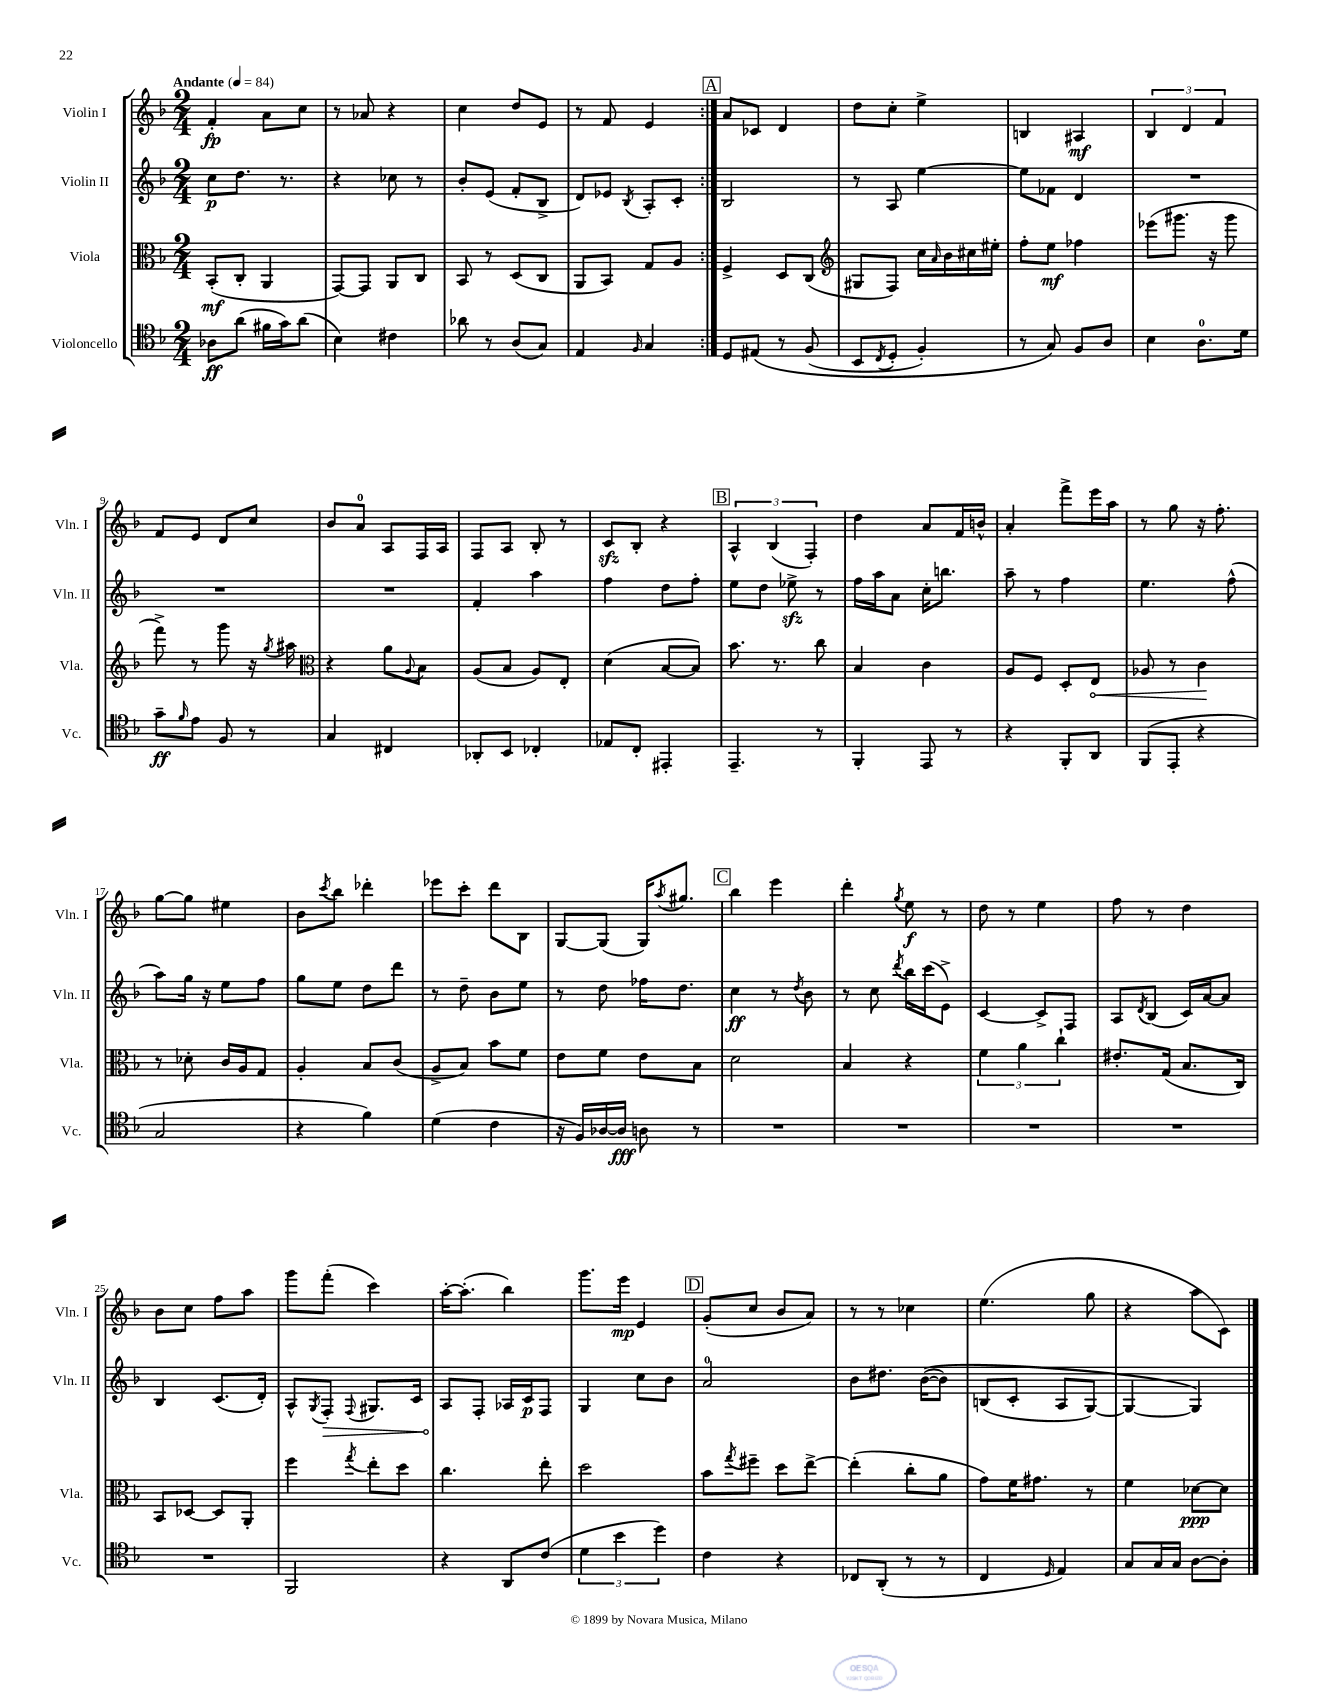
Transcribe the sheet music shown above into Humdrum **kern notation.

**kern	**dynam	**kern	**dynam	**kern	**dynam	**kern	**dynam
*part4	*part4	*part3	*part3	*part2	*part2	*part1	*part1
*staff4	*staff4	*staff3	*staff3	*staff2	*staff2	*staff1	*staff1
*I"Violoncello	*	*I"Viola	*	*I"Violin II	*	*I"Violin I	*
*I'Vc.	*	*I'Vla.	*	*I'Vln. II	*	*I'Vln. I	*
*clefC4	*	*clefC3	*	*clefG2	*	*clefG2	*
*k[b-]	*	*k[b-]	*	*k[b-]	*	*k[b-]	*
*M2/4	*	*M2/4	*	*M2/4	*	*M2/4	*
*MM84	*	*MM84	*	*MM84	*	*MM84	*
=1	=1	=1	=1	=1	=1	=1	=1
!	!	!	!	!	!	!LO:TX:a:B:t=Andante	!
8A-X\L	ff	(8BB-'/L	mf	8cc\L	p	4f'/	fp
(8a\J	.	8C'/J	.	8.dd\J	.	.	.
16f#X\LL	.	4AA/	.	.	.	8a\L	.
16g\J)	.	.	.	8.r	.	.	.
(8a\J	.	.	.	.	.	8cc\J	.
=2	=2	=2	=2	=2	=2	=2	=2
4B-\)	.	[8GG/L)	.	4r	.	8r	.
.	.	8GG/J]	.	.	.	8a-X/	.
4c#X\	.	8AA/L	.	8cc-X\	.	4r	.
.	.	8C/J	.	8r	.	.	.
=3	=3	=3	=3	=3	=3	=3	=3
8a-X\	.	8BB-/	.	8b-'/L	.	4cc\	.
8r	.	8r	.	(8e/J	.	.	.
(8A/L	.	(8D/L	.	8f'/L	.	8dd/L	.
8G/J)	.	8C/J	.	8B-^/J	.	8e/J	.
=4	=4	=4	=4	=4	=4	=4	=4
4E/	.	8AA/L	.	8d/L)	.	8r	.
.	.	8BB-/J)	.	8e-X/J	.	8f/	.
16qqF/	.	.	.	8qB-/	.	.	.
4G/	.	8G/L	.	8A'/L	.	4e/	.
.	.	8A/J	.	8c'/J	.	.	.
!!LO:REH:place=s1:t=A
=5:|!	=5:|!	=5:|!	=5:|!	=5:|!	=5:|!	=5:|!	=5:|!
8D/L	.	4F^/	.	2B-/	.	8a/L	.
(8E#X/J	.	.	.	.	.	8c-X/J	.
8r	.	8D/L	.	.	.	4d/	.
(8F/	.	(8C/J	.	.	.	.	.
=6	=6	=6	=6	=6	=6	=6	=6
*	*	*clefG2	*	*	*	*	*
8BB-/L	.	8G#X/L	.	8r	.	8dd\L	.
8qC/	.	.	.	.	.	.	.
8D'/J	.	8F/J)	.	8A/	.	8cc'\J	.
4F'/)	.	16cc\LL	.	[4ee\	.	4ee^\	.
.	.	16qqa/	.	.	.	.	.
.	.	16b-\	.	.	.	.	.
.	.	16cc#X\	.	.	.	.	.
.	.	16ee#X'\JJ	.	.	.	.	.
=7	=7	=7	=7	=7	=7	=7	=7
8r	.	8ff'\L	.	8ee\L]	.	4Bn/	.
8G/)	.	8ee\J	mf	8f-X\J	.	.	.
8F/L	.	4ff-X\	.	4d/	.	4A#X/	mf
8A/J	.	.	.	.	.	.	.
=8	=8	=8	=8	=8	=8	=8	=8
4B-\	.	(8eee-X\L	.	2r	.	6B-/	.
.	.	8.ggg#X\J	.	.	.	.	.
.	.	.	.	.	.	6d/	.
8.A\L	.	.	.	.	.	.	.
.	.	16r	.	.	.	.	.
.	.	.	.	.	.	6f/	.
.	.	8ggg#\	.	.	.	.	.
16d\Jk	.	.	.	.	.	.	.
!!LO:LB:g=z
=9	=9	=9	=9	=9	=9	=9	=9
8g~\L	ff	8fff^\)	.	2r	.	8f/L	.
16qqf/	.	.	.	.	.	.	.
8e\J	.	8r	.	.	.	8e/J	.
8F/	.	8ggg\	.	.	.	8d/L	.
8r	.	16r	.	.	.	8cc/J	.
.	.	8qgg/	.	.	.	.	.
.	.	16aa#X\	.	.	.	.	.
=10	=10	=10	=10	=10	=10	=10	=10
*	*	*clefC3	*	*	*	*	*
4G/	.	4r	.	2r	.	8b-/L	.
.	.	.	.	.	.	8a/J	.
4C#X/	.	8a\L	.	.	.	8A/L	.
.	.	8qqA/	.	.	.	.	.
.	.	8B-\J	.	.	.	16F/L	.
.	.	.	.	.	.	16A/JJ	.
=11	=11	=11	=11	=11	=11	=11	=11
8AA-X'/L	.	(8A/L	.	4f'/	.	8F/L	.
8BB-/J	.	8B-/J	.	.	.	8A/J	.
4C-X'/	.	8A/L)	.	4aa\	.	8B-'/	.
.	.	8E'/J	.	.	.	8r	.
=12	=12	=12	=12	=12	=12	=12	=12
8E-X/L	.	(4d\	.	4ff\	.	8czz/L	.
8C'/J	.	.	.	.	.	8B-'/J	.
4EE#X'/	.	[8B-/L	.	8dd\L	.	4r	.
.	.	8B-/J])	.	8ff'\J	.	.	.
!!LO:REH:place=s1:t=B
=13	=13	=13	=13	=13	=13	=13	=13
4.EE~/	.	8.b-\	.	8ee\L	.	6A^^/	.
.	.	.	.	8dd\J	.	.	.
.	.	.	.	.	.	(6B-/	.
.	.	8.r	.	.	.	.	.
.	.	.	.	8ee-Xzz^\	.	.	.
.	.	.	.	.	.	6F'/)	.
8r	.	8cc\	.	8r	.	.	.
=14	=14	=14	=14	=14	=14	=14	=14
4FF'/	.	4B-/	.	16ff\LL	.	4dd\	.
.	.	.	.	16aa\J	.	.	.
.	.	.	.	8a\J	.	.	.
8EE/	.	4c\	.	16cc'\KL	.	8a/L	.
.	.	.	.	8.bbn\J	.	.	.
8r	.	.	.	.	.	16f/L	.
.	.	.	.	.	.	16bn^^/JJ	.
=15	=15	=15	=15	=15	=15	=15	=15
4r	.	8A/L	.	8aa~\	.	4a'/	.
.	.	8F/J	.	8r	.	.	.
8FF'/L	.	8D'/L	.	4ff\	.	8fff^\L	.
!	!	!	!LO:HP:b	!	!	!	!
8AA/J	.	8E/J	<	.	.	16eee\L	.
.	.	.	.	.	.	16aa\JJ	.
=16	=16	=16	=16	=16	=16	=16	=16
(8FF/L	.	8A-X/	.	4.ee\	.	8r	.
8EE'/J	.	8r	.	.	.	8gg\	.
4r	.	4c\	.	.	.	16r	.
.	.	.	.	.	.	8.ff'\	.
.	.	.	.	(8ff^^\	.	.	.
.	.	.	[	.	.	.	.
!!LO:LB:g=z
=17	=17	=17	=17	=17	=17	=17	=17
2G/	.	8r	.	8aa\L)	.	[8gg\L	.
.	.	8d-X'\	.	16gg\Jk	.	8gg\J]	.
.	.	.	.	16r	.	.	.
.	.	16c/LL	.	8ee\L	.	4ee#X\	.
.	.	16A/J	.	.	.	.	.
.	.	8G/J	.	8ff\J	.	.	.
=18	=18	=18	=18	=18	=18	=18	=18
4r	.	4A'/	.	8gg\L	.	8b-\L	.
.	.	.	.	.	.	8qccc/	.
.	.	.	.	8ee\J	.	8bb-\J	.
4f\)	.	8B-/L	.	8dd\L	.	4ddd-X'\	.
.	.	(8c/J	.	8ddd\J	.	.	.
=19	=19	=19	=19	=19	=19	=19	=19
(4d\	.	8A^/L	.	8r	.	8eee-X\L	.
.	.	8B-/J)	.	8dd~\	.	8ccc'\J	.
4c\	.	8b-\L	.	8b-\L	.	8ddd\L	.
.	.	8f\J	.	8ee\J	.	8B-\J	.
=20	=20	=20	=20	=20	=20	=20	=20
16r	.	8e\L	.	8r	.	[8G/L	.
16F/LL)	.	.	.	.	.	.	.
[16A-X/	.	8f\J	.	8dd\	.	(8G/J]	.
16A-/JJ]	fff	.	.	.	.	.	.
8An\	.	8e\L	.	16ff-X\KL	.	16G/KL)	.
.	.	.	.	.	.	8qaa/	.
.	.	.	.	8.dd\J	.	8.gg#X/J	.
8r	.	8B-\J	.	.	.	.	.
!!LO:REH:place=s1:t=C
=21	=21	=21	=21	=21	=21	=21	=21
2r	.	2d\	.	4cc\	ff	4bb-\	.
.	.	.	.	8r	.	4eee\	.
.	.	.	.	8qdd/	.	.	.
.	.	.	.	8b-\	.	.	.
=22	=22	=22	=22	=22	=22	=22	=22
2r	.	4B-/	.	8r	.	4ddd'\	.
.	.	.	.	8cc\	.	.	.
.	.	.	.	8qddd/	.	8qgg/	.
.	.	4r	.	16bb-\LL	.	8ee\	f
.	.	.	.	(16ccc\J	.	.	.
.	.	.	.	8e^\J)	.	8r	.
=23	=23	=23	=23	=23	=23	=23	=23
2r	.	6f\	.	[4c/	.	8dd\	.
.	.	.	.	.	.	8r	.
.	.	6a\	.	.	.	.	.
.	.	.	.	8c^/L]	.	4ee\	.
.	.	6cc`\	.	.	.	.	.
.	.	.	.	8F/J	.	.	.
=24	=24	=24	=24	=24	=24	=24	=24
2r	.	8.e#X'/L	.	8A/L	.	8ff\	.
.	.	.	.	8qd/	.	.	.
.	.	.	.	(8B-/J	.	8r	.
.	.	(16G/Jk	.	.	.	.	.
.	.	8.B-/L	.	16c/LL)	.	4dd\	.
.	.	.	.	[16a/J	.	.	.
.	.	.	.	8a/J]	.	.	.
.	.	16C/Jk)	.	.	.	.	.
!!LO:LB:g=z
=25	=25	=25	=25	=25	=25	=25	=25
2r	.	8BB-/L	.	4B-/	.	8b-\L	.
.	.	[8D-X/J	.	.	.	8cc\J	.
.	.	8D-/L]	.	(8.c/L	.	8ff\L	.
.	.	8AA'/J	.	.	.	8aa\J	.
.	.	.	.	16d'/Jk)	.	.	.
=26	=26	=26	=26	=26	=26	=26	=26
2FF/	.	4ff\	.	8A^^/L	.	8ggg\L	.
.	.	.	.	8qG/	.	.	.
!	!	!	!	!	!LO:HP:b	!	!
.	.	.	.	8F'/J	>	(8fff'\J	.
.	.	8qgg/	.	8qqF/	.	.	.
.	.	8ee'\L	.	8.G#X/L	.	4ccc\)	.
.	.	8dd\J	.	.	.	.	.
.	.	.	.	16c/Jk	.	.	.
=27	=27	=27	=27	=27	=27	=27	=27
4r	.	4.cc\	.	8A/L	.	[16aa'\KL	.
.	.	.	.	.	.	(8.aa'\J]	.
.	.	.	.	8F'/J	]	.	.
8AA/L	.	.	.	16A-X/LL	.	4bb-\)	.
.	.	.	.	16c/J	p	.	.
(8c/J	.	8ee'\	.	8F/J	.	.	.
=28	=28	=28	=28	=28	=28	=28	=28
6d\	.	2dd\	.	4G/	.	8.ggg\L	.
6b-\	.	.	.	.	.	.	.
.	.	.	.	.	.	16eee\Jk	mp
.	.	.	.	8cc\L	.	4e/	.
6dd\)	.	.	.	.	.	.	.
.	.	.	.	8b-\J	.	.	.
!!LO:REH:place=s1:t=D
=29	=29	=29	=29	=29	=29	=29	=29
4c\	.	8b-\L	.	2a/	.	(8g'/L	.
.	.	8qgg/	.	.	.	.	.
.	.	8ff#X~\J	.	.	.	8cc/J	.
4r	.	8dd\L	.	.	.	8b-/L	.
.	.	[8ee^\J	.	.	.	8a/J)	.
=30	=30	=30	=30	=30	=30	=30	=30
8C-X/L	.	(4ee'\]	.	8b-\L	.	8r	.
(8AA'/J	.	.	.	8.dd#X\J	.	8r	.
8r	.	8cc'\L	.	.	.	4cc-X\	.
.	.	.	.	(([16b-\KL	.	.	.
8r	.	8a\J	.	8b-\J])	.	.	.
=31	=31	=31	=31	=31	=31	=31	=31
4C/	.	8g\L)	.	(8Bn/L	.	(4.ee\	.
.	.	16f\K	.	8c'/J	.	.	.
.	.	8.g#X\J	.	.	.	.	.
16qqD/	.	.	.	.	.	.	.
4E/)	.	.	.	8A/L	.	.	.
.	.	8r	.	[8G/J)	.	8gg\	.
=32	=32	=32	=32	=32	=32	=32	=32
8G/L	.	4f\	.	4G/_	.	4r	.
16G/L	.	.	.	.	.	.	.
16G/JJ	.	.	.	.	.	.	.
[8A\L	.	[8d-X\L	ppp	4G/])	.	8aa\L	.
8A'\J]	.	8d-\J]	.	.	.	8c\J)	.
==	==	==	==	==	==	==	==
*-	*-	*-	*-	*-	*-	*-	*-
